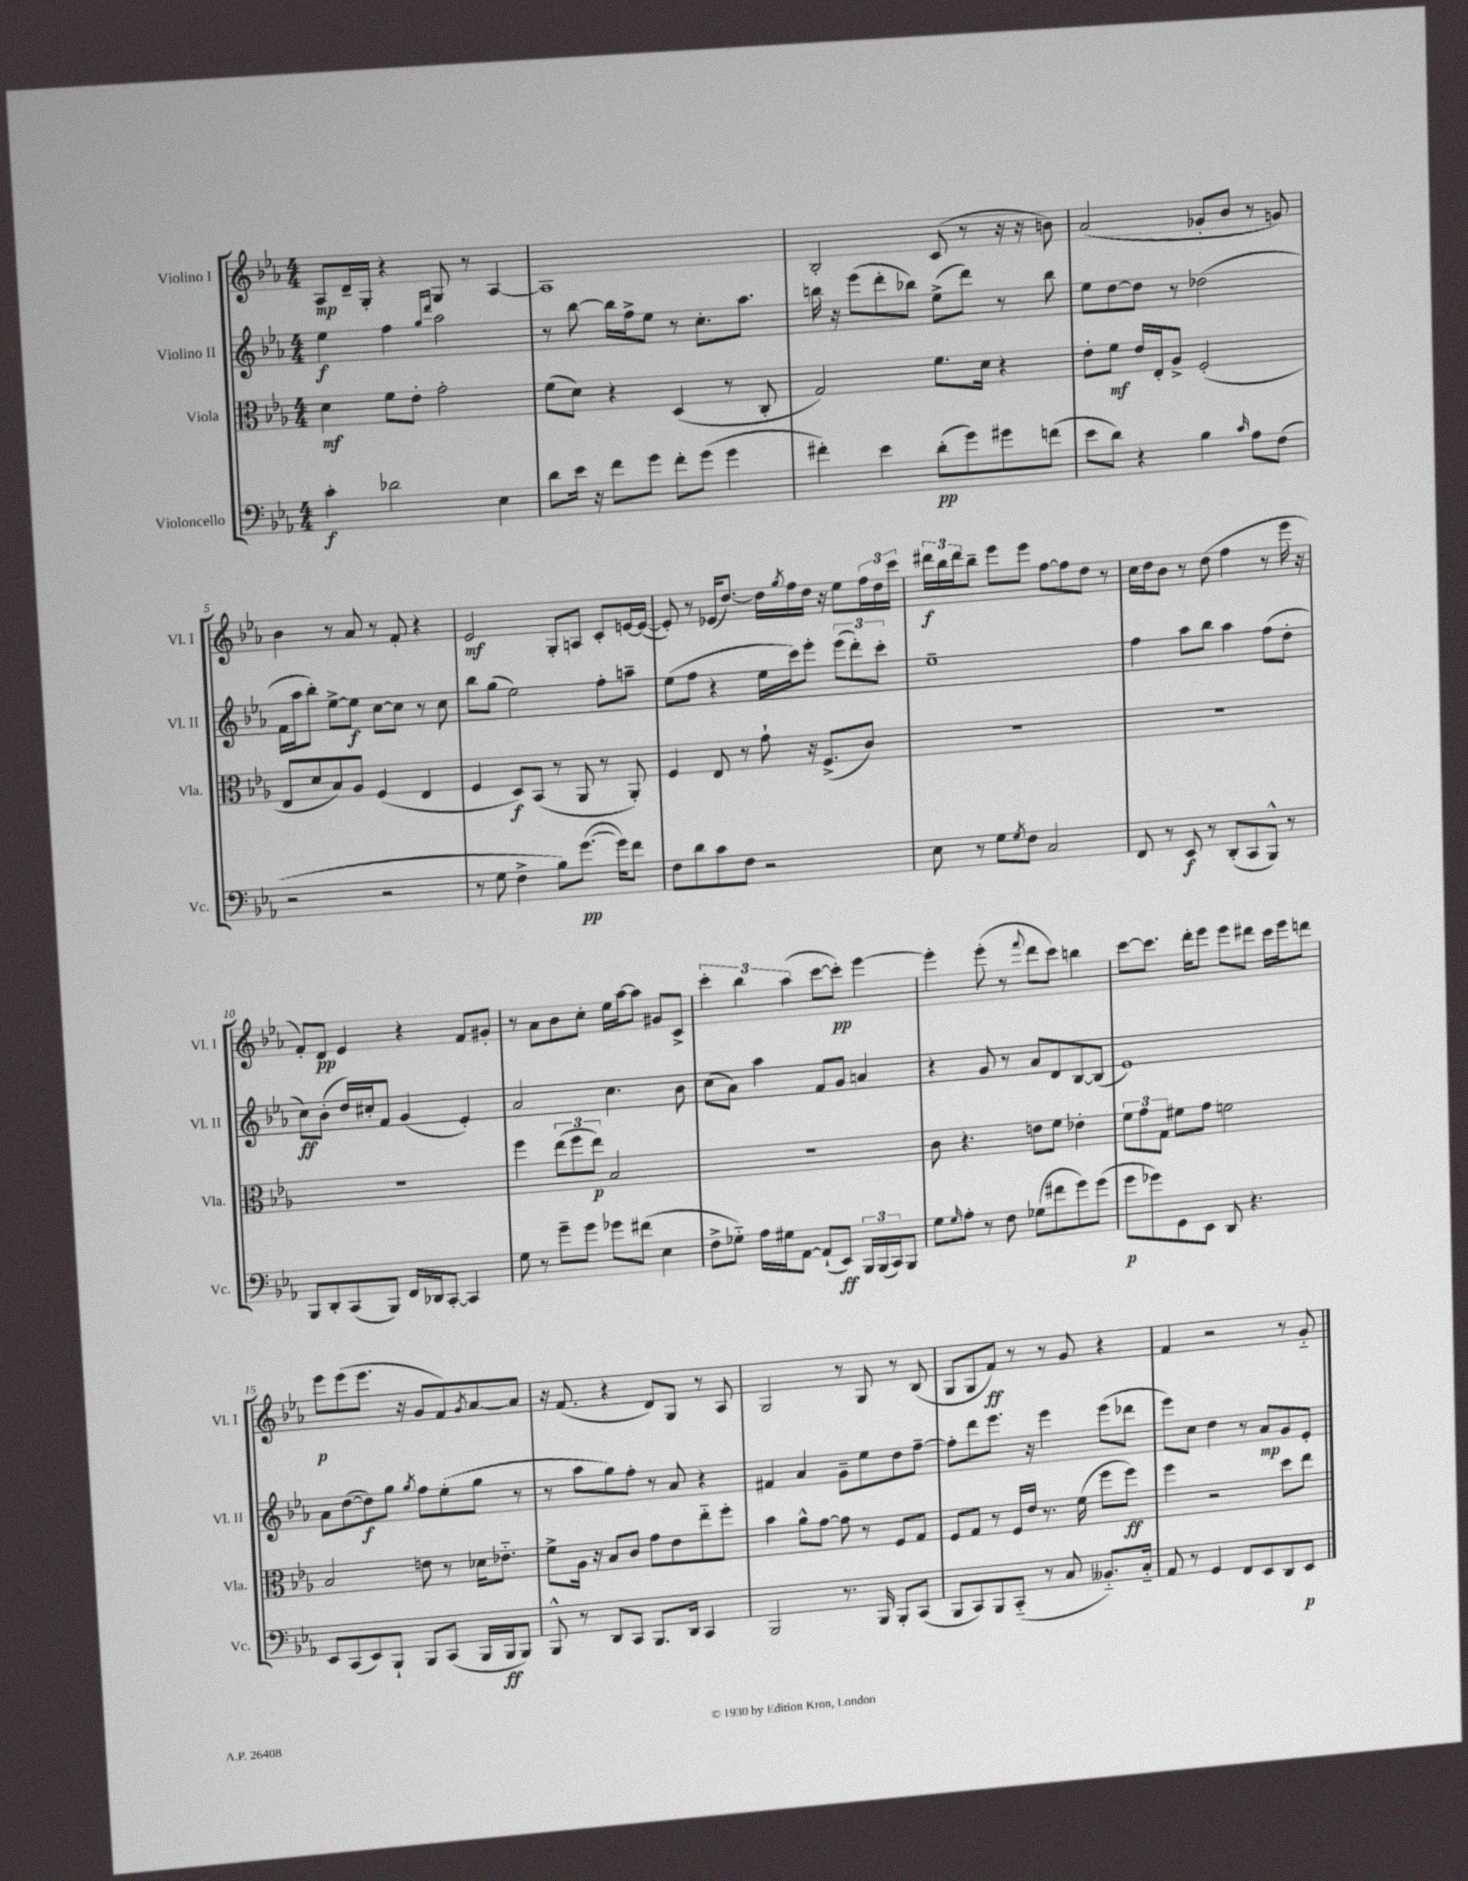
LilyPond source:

<<
\new StaffGroup <<
\new Staff = "s0" \with { instrumentName = "Violino I" shortInstrumentName = "Vl. I" } {
    \clef treble \key ees \major \numericTimeSignature \time 4/4
    aes8\mp d'16-- g16-. r4 g8 r8 aes4~ |
    aes1 |
    bes2-. c'8( r8 r16 r16 b'8) |
    aes'2( ges'8-. bes'8 r8 g'8) |
    bes'4 r8 aes'8 r8 f'8-. r4 |
    ees'2\mf g8-. a8 c'8-. e'16~ e'16~( |
    e'8-.) r8 ees'16( d''8.~) d''16 \acciaccatura { g''8 } f''16 d''16 r16 ees''8 \tuplet 3/2 { f''16 d''16 c'''16 } |
    \tuplet 3/2 { dis'''16\f bes''16 dis'''16 } bes''8-- ees'''8 ees'''8 f''8~ f''8 d''8 r8 |
    c''16 d''16 bes'8 r8 d''8( f''4 r8 ees'''16 r16 |
    f'8-.) d'8\pp ees'4 r4 f'8 gis'8-. |
    r8 aes'8 bes'8 c''8-. ees''16 aes''16~ aes''8 gis'8 c'8-> |
    \tuplet 3/2 { c'''4-. bes''4 aes''4( } c'''8~ c'''8-.\pp) ees'''4~ |
    ees'''4-. ees'''8-.( r8 \appoggiatura { f'''8 } d'''8 c'''8) b''4 |
    c'''8~ c'''8. d'''16-. ees'''8 ees'''8 dis'''8 c'''16 ees'''16 d'''8 |
    ees'''8\p ees'''8( ees'''8. r16 g'8 f'8) \acciaccatura { g'8 } aes'8~ aes'8 |
    r16 f'8.( r4 d'8) g8 r8 aes8 |
    g2 r8 g8 r8 bes8( |
    g8 g8 f'8\ff) r8 r8 g'8 r4 |
    f'4 r2 r8 g'8-_ \bar "|." |
}
\new Staff = "s1" \with { instrumentName = "Violino II" shortInstrumentName = "Vl. II" } {
    \clef treble \key ees \major \numericTimeSignature \time 4/4
    ees''4\f f''4 \grace { g''16 d'''16 } aes''2 |
    r8 bes''8~ bes''16 f''16-> ees''8 r8 c''8.-. aes''8. |
    b''16 r16 ees'''8( d'''8-. bes''8) ees''8->( d'''8) r8 bes''8 |
    ees''8 d''8~ d''8 r8 des''2( |
    f'16 aes''16 bes''8-.) ees''8~-> ees''8\f c''8~ c''8 r8 c''8 |
    bes''8 g''8( ees''2) f''8-. a''8-- |
    ees''8( f''8 r4 ees''16 c'''16) ees'''8-. \tuplet 3/2 { ees'''8( d'''8-.) c'''8-. } |
    ees''1-- |
    f''4 aes''8 bes''8 aes''4 f''8( d''8-. |
    c''8\ff) bes'8-.( d''16) cis''16-. f'8 g'4( ees'4-.) |
    aes'2 c''4. bes'8 |
    c''8( aes'8) aes''4 f'8 g'8 a'4 |
    r4 g'8 r8 aes'8 d'8 bes8~ bes8( |
    ees'1) |
    aes'8 d''8~( d''8\f) g''8 \acciaccatura { g''8 } f''8 ees''8-.( g''8 r8 |
    r8 aes''8 g''8) f''8-. r8 aes'8 r4 |
    fis'4 aes'4 g'8-- ees''8 d''8 f''8~-- |
    f''8-. d'''8 ees'''8. r16 ees'''4 ees'''8( des'''8 |
    ees'''8) c''8 d''4 r8 aes'8\mp g'8 ees'8-. \bar "|." |
}
\new Staff = "s2" \with { instrumentName = "Viola" shortInstrumentName = "Vla." } {
    \clef alto \key ees \major \numericTimeSignature \time 4/4
    d'4\mf f'8 ees'8-. g'2-. |
    f'8( d'8) r4 d4( r8 c8-. |
    g2) f'8. d'16 r4 |
    ees'8-. f'8\mf ees'16 ees16-. aes8-> f2-.( |
    ees8 d'8 bes8) aes8 f4( ees4 |
    f4 d8\f) bes,8( r8 aes,8 r8 aes,8-.) |
    f4 ees8 r8 g'8-! r16 f8.->( c'8) |
    R1 |
    R1 |
    R1 |
    f''4 \tuplet 3/2 { ees''8( f''8 ees''8\p) } bes2 |
    R1 |
    c'8 r4. e'8 f'8 ees'4-. |
    \tuplet 3/2 { f'8 g'8 g8 } fis'8 g'8 f'2 |
    bes2 e'8 r8 des'16 ees'8.-_ |
    f'8-> aes16 r16 bes8 c'8 g'8 ees'8 ees''8-_ f''8-. |
    bes'4 aes'8-^ g'8~ g'8 r8 f8 g8 |
    f8 g8 r8 f16 ees'16 r8. f'16( f''8 f''8\ff) |
    f''4 r2 d''8 ees''8 \bar "|." |
}
\new Staff = "s3" \with { instrumentName = "Violoncello" shortInstrumentName = "Vc." } {
    \clef bass \key ees \major \numericTimeSignature \time 4/4
    c'4-.\f des'2 ees4 |
    d'8 ees'16 r16 f'8 g'8 f'8-. g'8( g'4 |
    fis'4-.) ees'4 d'8-.\pp( g'8) gis'8 f'8( |
    ees'8 d'8) r4 bes4 \grace { c'16 } aes8 f8( |
    r2 r2 |
    r8 g8 f4-> bes8) g'8.~\pp( g'16) f'8 |
    f8 d'8 c'8 f8 r2 |
    ees8 r8 g8 \acciaccatura { g8 } f8 c2 |
    f,8 r8 ees,8\f r8 d,8-.( c,8 bes,,8-^) r8 |
    bes,,8 d,8-. c,8( bes,,8) f,16 des,16 c,8~-. c,4 |
    g8 r8 g'8-- g'8 ges'8 fis'8( ees4 |
    f8-> ges8-_) aes16 gis16 aes,8~ aes,8-!( ees,8\ff) \tuplet 3/2 { bes,,16 bes,,16( c,16) } bes,,8 |
    g8 \grace { g16 } aes8-. r8 f8 ges8( fis'8 g'8) g'8( |
    g'8\p ges'8) g,8 ees,8 d,8 r4. |
    ees,8 c,8( ees,8) bes,,8-! bes,,8 c,8( bes,,16 bes,,16\ff bes,,8) |
    bes,,8-^ r8 d,8 c,8 bes,,8. d,16 c,4 |
    bes,,2 r8. bes,,16 bes,,8-. c,8( |
    bes,,8 c,8) bes,,8 c,8-_( r8 c8 beses,8.-_) c16-_ |
    aes,8 r8 g,4 f,8 ees,8 d,8 ees,8\p \bar "|." |
}
>>
>>
